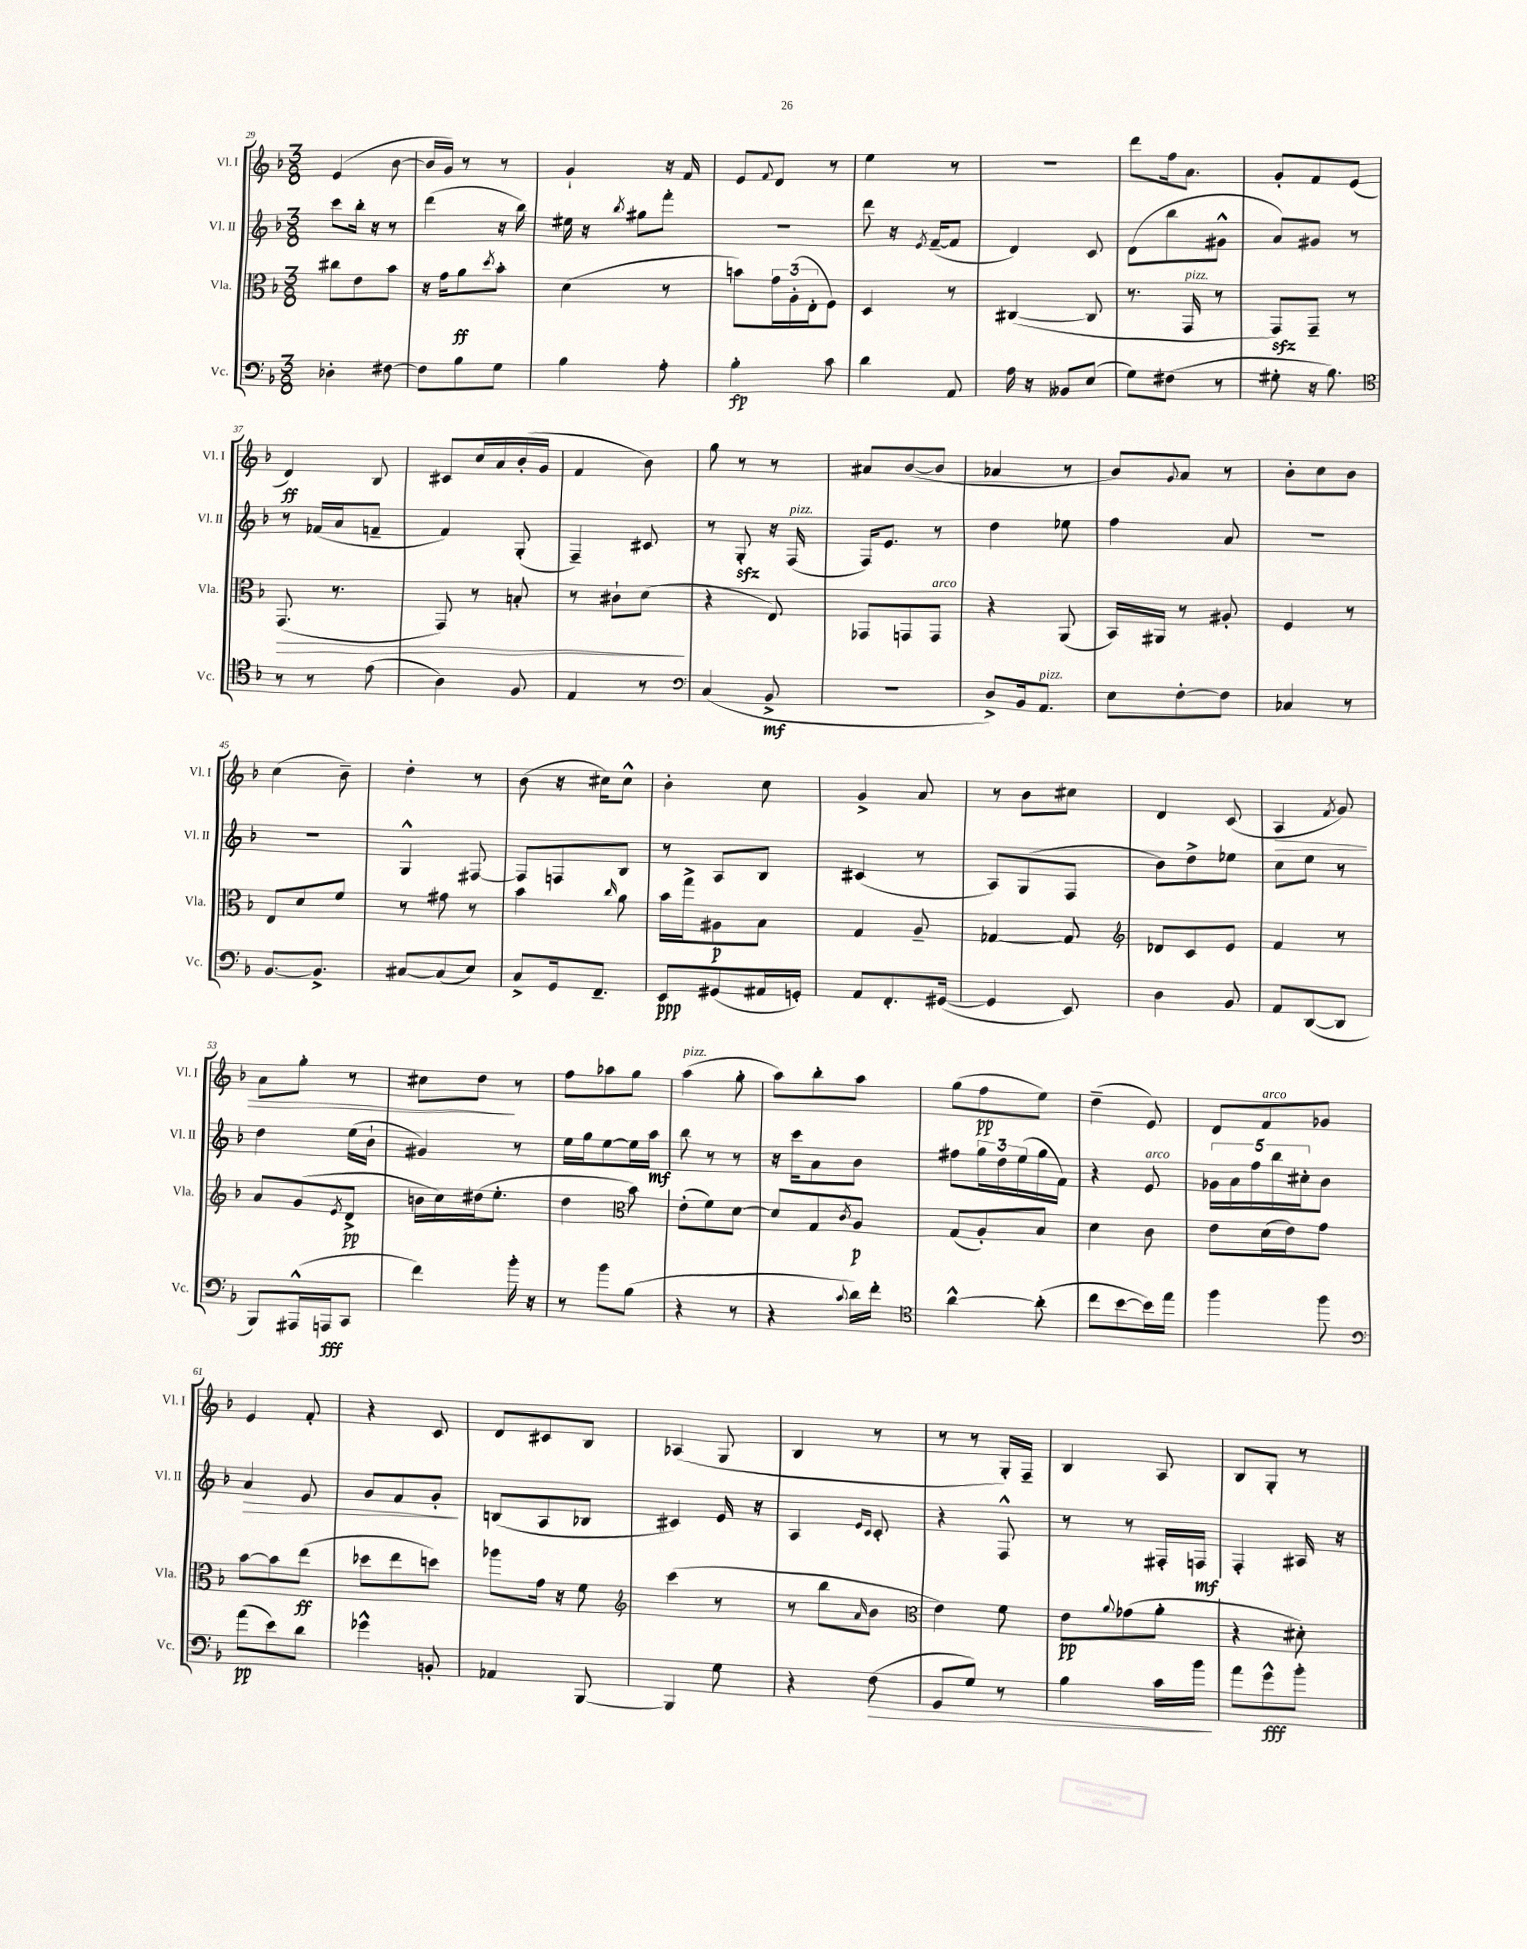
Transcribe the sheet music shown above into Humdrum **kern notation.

**kern	**kern	**kern	**kern
*staff4	*staff3	*staff2	*staff1
*clefF4	*clefC3	*clefG2	*clefG2
*k[b-]	*k[b-]	*k[b-]	*k[b-]
*M3/8	*M3/8	*M3/8	*M3/8
4D-'	8cc#	8ccc	(4e
.	8e	16bb-'	.
.	.	16r	.
[8F#	8b-	8r	[8b-
=	=	=	=
8F#]	16r	(4ddd	16b-]
.	16g	.	16g)
8B-	8a	.	8r
.	8qdd	.	.
8G	8b-'	16r	8r
.	.	16bb-)	.
=	=	=	=
4B-	(4d	16ee#	4g`
.	.	16r	.
.	.	8qbb-	.
.	.	8gg#	.
8A'	8r	8fff'	16r
.	.	.	16f
=	=	=	=
4B-'	8b)	4.r	8e
.	.	.	8qqf
.	24g	.	8d
.	(24A'	.	.
.	24E'	.	.
8c	8F)	.	8r
=	=	=	=
4d	4D	8ddd	4ee
.	.	16r	.
.	.	8qe	.
.	.	([16f~	.
8AA	8r	8f]	8r
=	=	=	=
16A	([4C#	4d)	4.r
16r	.	.	.
8BB--	.	.	.
(8E	8C#]	8c	.
=	=	=	=
8G)	8.r	(8d	8ddd
(8F#	.	8bb-	16ff
.	16GG	.	8.a
8r	8r	8g#^^	.
=	=	=	=
8G#'	8GG)	8a)	8g'
16r	8GG~	8g#	8f
8.B-)	.	.	.
.	8r	8r	(8e
=	=	=	=
*clefC4	*	*	*
8r	(8.GG	8r	4d)
8r	.	(16f-	.
.	8.r	16a	.
(8e	.	8f~	8B-
=	=	=	=
4A)	8GG)	4f)	8c#
.	8r	.	16cc
.	.	.	16a
8F	8B'	(8G'	(16b-'
.	.	.	16g
=	=	=	=
4E	8r	4F~)	4f
.	8c#`	.	.
8r	(8d	8c#	8b-)
=	=	=	=
*clefF4	*	*	*
(4C	4r	8r	8gg
.	.	8G'	8r
8BB-^	8E)	16r	8r
.	.	(16F	.
=	=	=	=
4.r	8GG-	16F)	8a#
.	.	8.e	.
.	8GG	.	([8b-
.	8GG	8r	8b-]
=	=	=	=
8D^)	4r	4dd	4a-
16BB-	.	.	.
8.AA	.	.	.
.	(8AA	8ee-	8r
=	=	=	=
8E	16BB-)	4ff	8b-)
.	16AA#	.	.
.	.	.	8qqg
[8F'	8r	.	8a
8F]	8A#'	8a	8r
=	=	=	=
4C-	4F	4.r	8b-'
.	.	.	8cc
8r	8r	.	8b-
=	=	=	=
[8.BB-	8E	4.r	(4cc
.	8d	.	.
8.BB-^]	.	.	.
.	8f	.	8b-~)
=	=	=	=
[8C#	8r	4G^^	4dd'
(8C#]	8g#	.	.
8E)	8r	[8F#	8r
=	=	=	=
8C^	4b-	8F#]	(8b-
16GG	.	8F	16r
8.FF~	.	.	16cc#)
.	16qqcc	.	.
.	8a	8B-	8cc#^^
=	=	=	=
8EE	16b-	8r	4b-'
.	16gg^	.	.
(8GG#	8A#	8A	.
16AA#	8B-	8B-	8cc
16GG')	.	.	.
=	=	=	=
8AA	4G	(4c#	4g^
8.FF'	.	.	.
.	8A~	8r	8a
([16GG#	.	.	.
=	=	=	=
4GG#]	[4G-	8A)	8r
.	.	(8G	8b-
8EE)	8G-]	8F	8cc#
=	=	=	=
*	*clefG2	*	*
4D	8d-	8b-)	4d
.	8c	8dd^	.
8BB-	8e	8ee-	(8c
=	=	=	=
8AA	4f	8cc	4A
([8DD	.	8ee	.
.	.	.	8qf
8DD]	8r	8r	8g)
=	=	=	=
8BBB-)	8a	4dd	8a
(16AAA#^^	(8g	.	8gg'
16AAA	.	.	.
.	8qe	.	.
8CC	8d^	(16ee	8r
.	.	16b-`	.
=	=	=	=
4f)	16b	4g#)	8cc#
.	16cc)	.	.
.	(16dd#	.	8dd
.	8.ee'	.	.
16b-'	.	8r	8r
16r	.	.	.
=	=	=	=
8r	4dd	16ee	8ff
.	.	16gg	.
8b-	.	[8ee	8aa-
*	*clefC3	*	*
(8B-	8b-)	16ee]	8gg
.	.	16aa	.
=	=	=	=
4r	(8e'	8bb-	(4aa
.	8f)	8r	.
8r	[8d	8r	8gg'
=	=	=	=
4r	8d]	16r	8aa)
.	.	16ccc	.
.	8G	8a	8bb-'
8qqc	8qc	.	.
16d)	8A	8b-	8aa
16f'	.	.	.
=	=	=	=
*clefC4	*	*	*
[4a^^	(8G	8ff#	(8gg
.	8A')	24gg	8ff
.	.	24dd	.
.	.	(24ee	.
(8a']	8B-	16gg	8ee)
.	.	16f)	.
=	=	=	=
8cc	4d	4r	(4dd~
[8b-	.	.	.
16b-])	8c	8e	8e)
16ee	.	.	.
=	=	=	=
4ff	8e	20g-	8d
.	.	20a	.
.	.	20ff	.
.	(16d	.	8f
.	.	20bb-	.
.	16e)	.	.
.	.	20cc#'	.
8ff	8g	8b-	8g-
=	=	=	=
*clefF4	*	*	*
(8a	[8b-	4a	4e
8e)	8b-]	.	.
8d	(8ee	8e	8f'
=	=	=	=
4g-^^	8dd-	8g	4r
.	8ee	8f	.
8BB'	8dd)	8g'	8c
=	=	=	=
4AA-	8aa-	(8B	8d
.	16g	8A	8c#
.	16r	.	.
[8BBB-	8f	8B-	8B-
=	=	=	=
*	*clefG2	*	*
4BBB-]	(4ccc	4c#)	(4A-
8G	8r	16e	8G
.	.	16r	.
=	=	=	=
4r	8r	4A	4B-
.	8bb-	.	.
.	.	16qqe	.
.	16qqa	16qqc	.
(8F	8b-	8c'	8r
=	=	=	=
*	*clefC3	*	*
8GG	4e)	4r	8r
8G)	.	.	8r
8r	8f	8F^^	16G')
.	.	.	16F~
=	=	=	=
4B-	8e	8r	4B-
.	8qqa	.	.
.	(8g-	8r	.
16c	8a'	16F#'	8A
16b-	.	16F	.
=	=	=	=
8a	4r	4F'	8B-
8g^^	.	.	8G'
8b-'	8d#')	16A#	8r
.	.	16r	.
==	==	==	==
*-	*-	*-	*-
